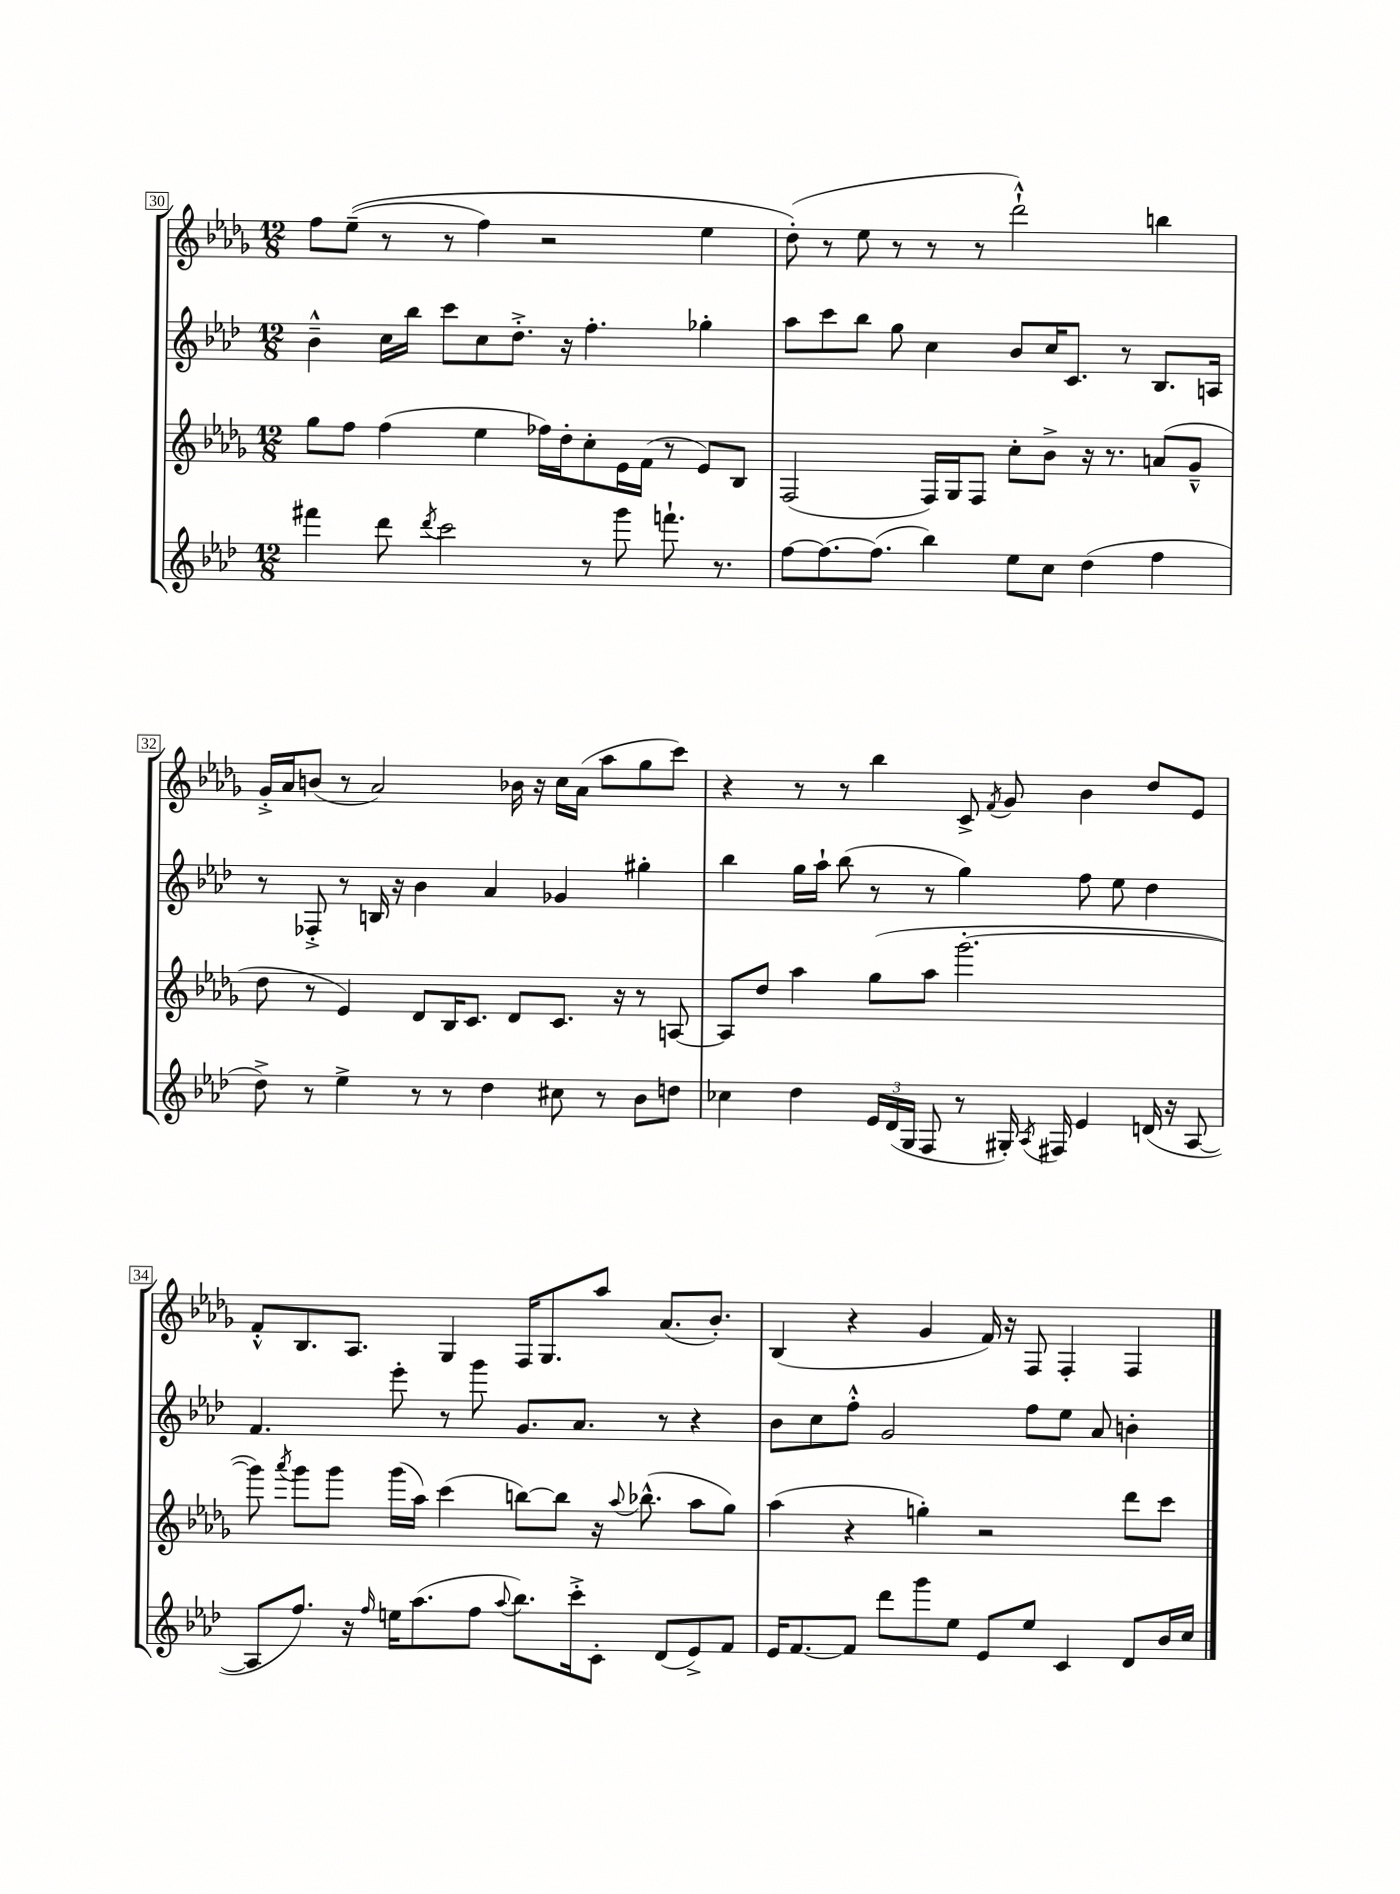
<<
\new StaffGroup <<
\new Staff = "s0" {
    \clef treble \key des \major \numericTimeSignature \time 12/8
    \autoBeamOff f''8[ ees''8]--(\( r8 r8 f''4) r2 ees''4 |
    des''8-.(\) r8 ees''8 r8 r8 r8 des'''2-!-^) b''4 |
    ges'16[-.-> aes'16 b'8]( r8 aes'2) bes'16 r16 c''16[ aes'16]( aes''8[ ges''8 c'''8]) |
    r4 r8 r8 bes''4 c'8-> \acciaccatura { f'8 } ges'8 bes'4 des''8[ ees'8] |
    f'8[-.-^ bes8. aes8.] ges4 f16[ ges8. aes''8] aes'8.[( bes'8.]-.) |
    bes4( r4 ges'4 f'16) r16 f8 f4-. f4 \bar "|." |
}
\new Staff = "s1" {
    \clef treble \key aes \major \numericTimeSignature \time 12/8
    \autoBeamOff bes'4---^ c''16[ bes''16] c'''8[ c''8 des''8.]-.-> r16 f''4.-. ges''4-. |
    aes''8[ c'''8 bes''8] g''8 c''4 bes'8[ c''16 c'8.] r8 bes8.[ a16] |
    r8 fes8-.-> r8 b16 r16 bes'4 aes'4 ges'4 gis''4-. |
    bes''4 g''16[ aes''16]-! bes''8( r8 r8 g''4) f''8 ees''8 des''4 |
    f'4. ees'''8-. r8 g'''8 g'8.[ aes'8.] r8 r4 |
    bes'8[ c''8 f''8]-.-^ g'2 f''8[ ees''8] aes'8 b'4-. \bar "|." |
}
\new Staff = "s2" {
    \clef treble \key des \major \numericTimeSignature \time 12/8
    \autoBeamOff ges''8[ f''8] f''4( ees''4 fes''16[) des''16-. c''8-. ees'16 f'16]( r8 ees'8[) bes8] |
    f2( f16[) ges16 f8] c''8[-. bes'8]-> r16 r8. a'8[( ges'8]---^ |
    des''8 r8 ees'4) des'8[ bes16 c'8.] des'8[ c'8.] r16 r8 a8~ |
    a8[ des''8] aes''4 ges''8[( aes''8] ges'''2.~-. |
    ges'''8) \acciaccatura { aes'''8 } ges'''8[ ges'''8] ges'''16[( aes''16]) c'''4( b''8[~) b''8] r16 \appoggiatura { aes''8 } bes''8.-^( aes''8[ ges''8]) |
    aes''4( r4 g''4-.) r2 des'''8[ c'''8] \bar "|." |
}
\new Staff = "s3" {
    \clef treble \key aes \major \numericTimeSignature \time 12/8
    \autoBeamOff fis'''4 des'''8 \acciaccatura { des'''8 } c'''2 r8 g'''8 f'''8.-! r8. |
    f''8[~ f''8.~ f''8.]( bes''4) ees''8[ c''8] des''4( f''4 |
    des''8->) r8 ees''4-> r8 r8 des''4 cis''8 r8 bes'8[ d''8] |
    ces''4 des''4 \tuplet 3/2 { ees'16[ des'16( g16] } f8 r8 gis16-.) \acciaccatura { aes8 } fis16 ees'4 d'16( r16 aes8~ |
    aes8[ f''8.]) r16 \grace { f''16 } e''16[ aes''8.( f''8] \appoggiatura { aes''8 } bes''8.[) c'''16-.-> c'8]-. des'8[( ees'8->) f'8] |
    ees'16[ f'8.~ f'8] des'''8[ g'''8 ees''8] ees'8[ ees''8] c'4 des'8[ bes'16 c''16] \bar "|." |
}
>>
>>
\layout { \context { \Score currentBarNumber = #30 \override BarNumber.stencil = #(make-stencil-boxer 0.1 0.3 ly:text-interface::print) } }
